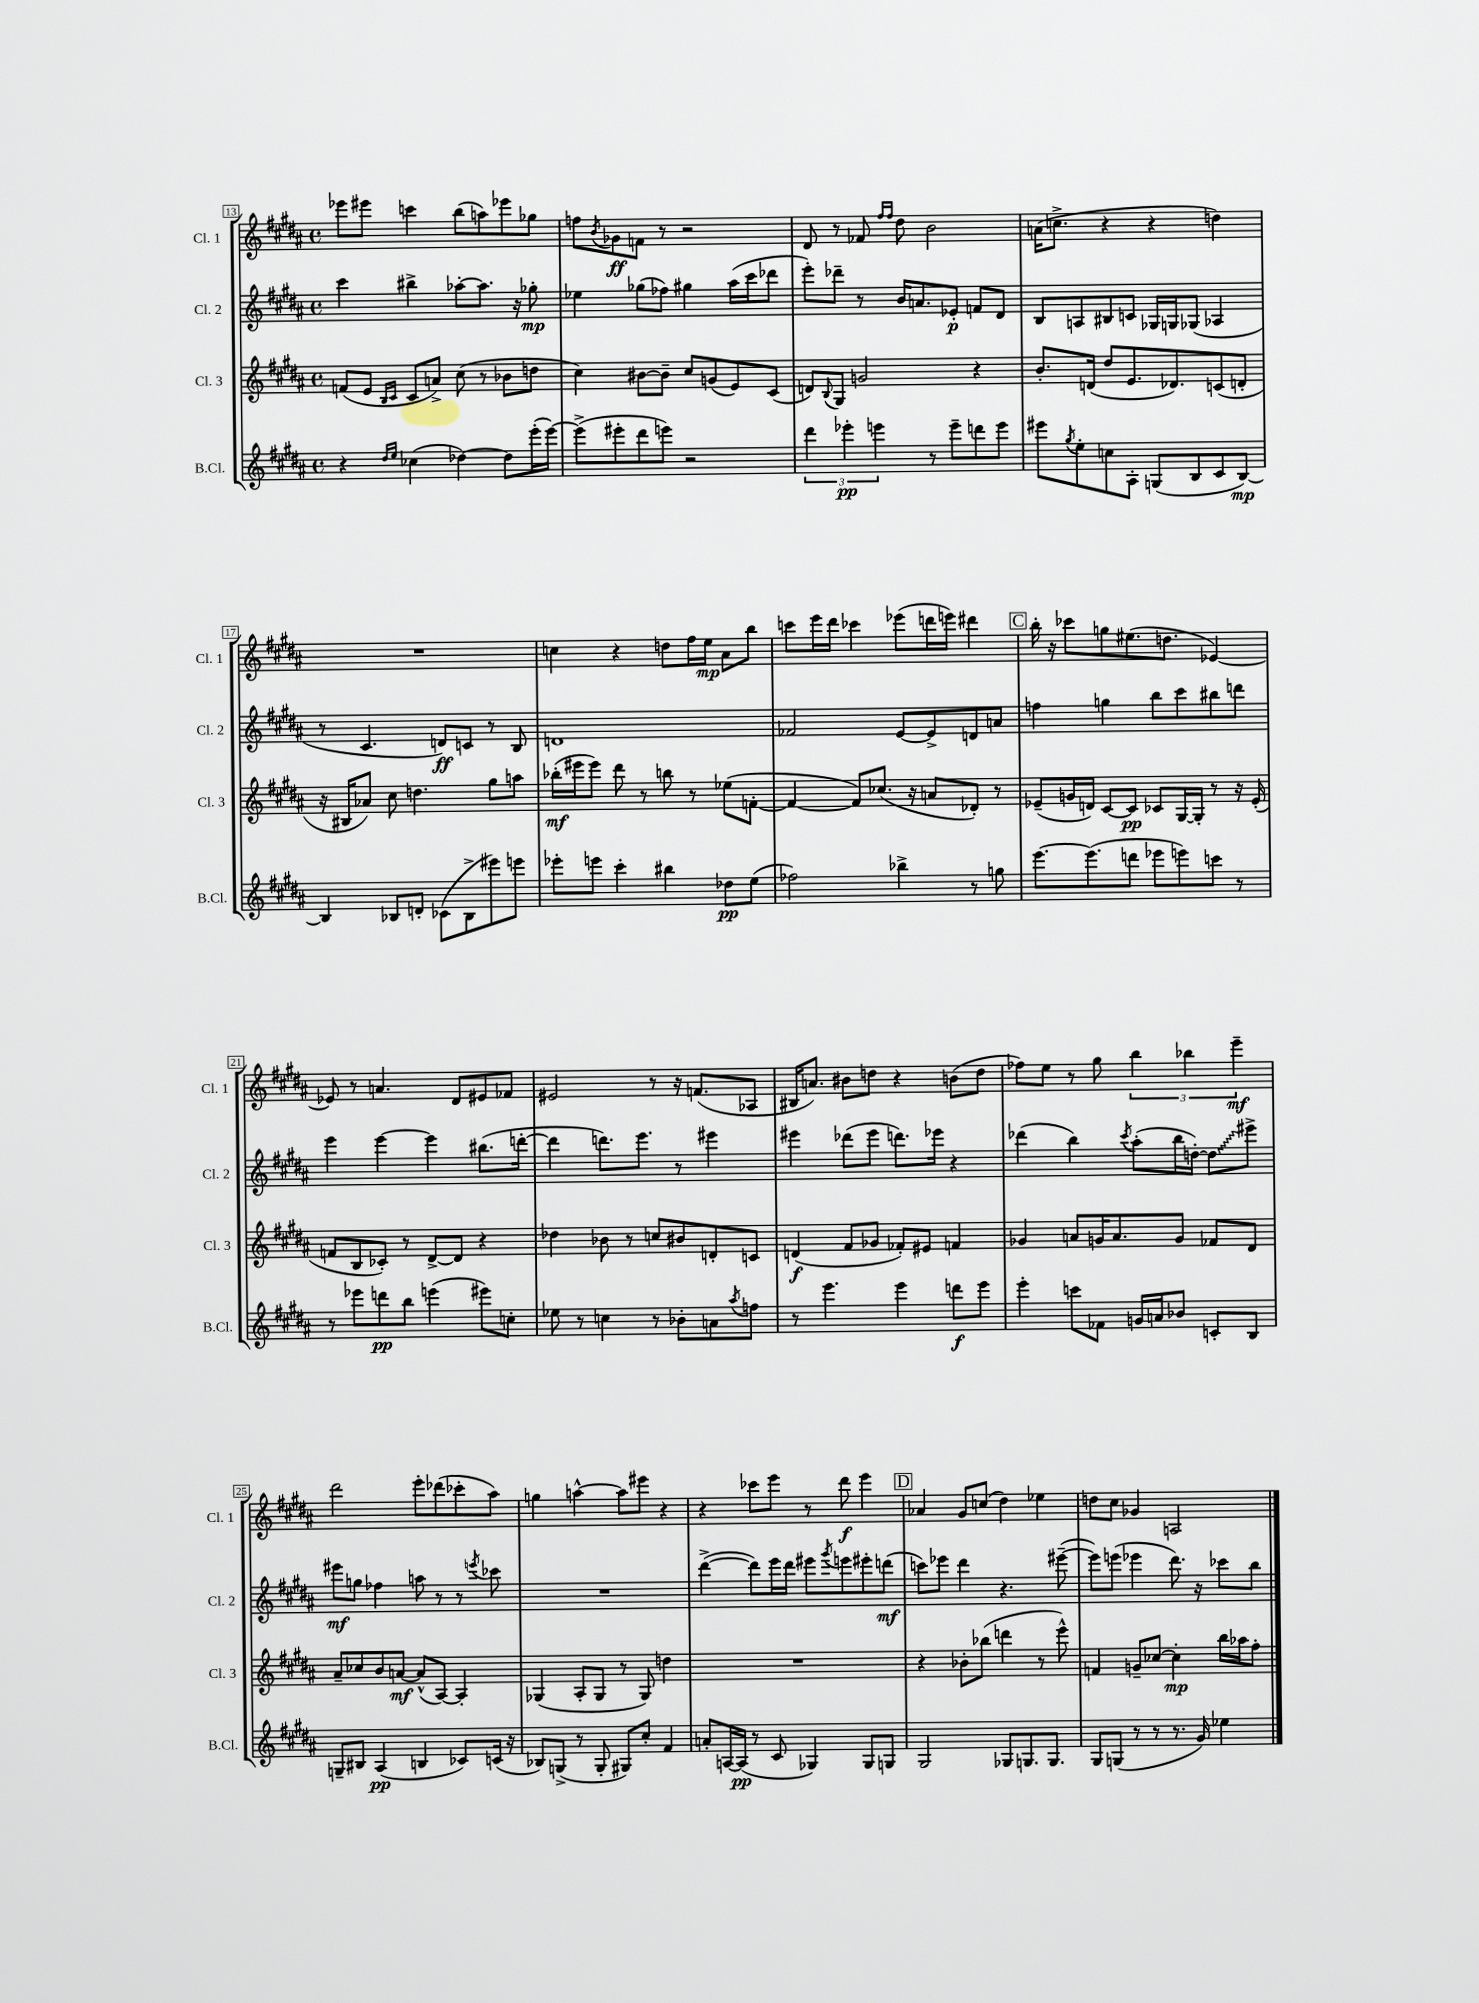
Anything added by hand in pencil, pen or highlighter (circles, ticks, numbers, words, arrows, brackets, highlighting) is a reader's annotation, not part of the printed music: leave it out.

**kern	**kern	**kern	**kern
*staff4	*staff3	*staff2	*staff1
*clefG2	*clefG2	*clefG2	*clefG2
*k[f#c#g#d#a#]	*k[f#c#g#d#a#]	*k[f#c#g#d#a#]	*k[f#c#g#d#a#]
*M4/4	*M4/4	*M4/4	*M4/4
*met(c)	*met(c)	*met(c)	*met(c)
4r	(8f	4ccc#	8eee-
.	8e	.	8eee#
16qqdd#	16qqB	.	.
16qqee	16qqc#	.	.
(4cc-	8c#	4bb#^	4ccc
.	8a^)	.	.
[4dd-)	(8cc#	[8aa-'	(8bb
.	8r	8.aa-]	8aa)
8dd-]	8b-	.	8eee-
.	.	16r	.
(16eee'	8dd	8gg-'	8gg-
[16eee)	.	.	.
=	=	=	=
(8eee^]	4cc#)	4ee-	8ff
.	.	.	8qb
8eee#'	.	.	8g-
8ddd#	[8b#	(8gg-	8f
8eee)	8b#~]	8ff-)	8r
2r	8cc#	4gg#	2r
.	(8g	.	.
.	8e)	(16aa#	.
.	.	16ccc#	.
.	(8c#	8ddd-	.
=	=	=	=
6ddd#	8d)	8eee')	8d#
.	8qqB	.	.
.	8G#	8ddd-~	8r
6eee-'	.	.	.
.	2g	8r	8f-
6eee	.	.	.
.	.	.	16qqff#
.	.	.	16qqff#
.	.	16b	8dd#
.	.	8.a	.
8r	.	.	2b
8eee~	.	8e-'	.
8ddd	4r	8f	.
8eee	.	8d#	.
=	=	=	=
8eee#	8.b'	8B	(16a
.	.	.	8.cc^
8qgg#	.	.	.
8ee'	.	8A	.
.	(16d	.	.
8cc	8dd#	8B#	4r
8A#'	8.e	8c	.
(8G	.	16G-	4r
.	8.d-)	16G	.
8B	.	(8G-	.
8c#	(8c	4A-	4dd)
[8B)	8d'	.	.
=	=	=	=
4B]	16r	8r	1r
.	16B#	.	.
.	8a-)	4.c#	.
8B-	8cc#	.	.
8d'	4.dd	.	.
(8c-	.	8d)	.
8B-^	.	8c	.
8eee#)	8gg#	8r	.
8eee	8aa	8B	.
=	=	=	=
8eee-'	(16bb-'	1d	4cc
.	16eee#	.	.
8eee	8eee#)	.	.
4ccc#'	8ddd#	.	4r
.	8r	.	.
4bb#	8bb	.	8dd
.	8r	.	16ff#
.	.	.	16ee
8dd-	(8ee-	.	8a#
(8ee	[8f'	.	8bb
=	=	=	=
2ff-)	4f_	2f-	8ccc
.	.	.	16eee
.	.	.	16ddd#
.	8f])	.	4ccc-
.	(8.cc-	.	.
4bb-^	.	[8e	(8eee-
.	16r	.	.
.	8a	8e^]	16ddd
.	.	.	16eee)
8r	8d-')	8d	4ddd#
8gg	8r	8a	.
=	=	=	=
[8.eee	(8e-~	4ff	16bb'
.	.	.	16r
.	16g	.	8ccc-
(8.eee]	16d)	.	.
.	[8c#	4gg	8gg
8ddd	8c#]	.	(8.ee#
8eee-	8c-	8bb	.
.	.	.	8.dd
8eee)	[16G#	8ccc#	.
.	16G#']	.	.
8ccc	8r	8bb#	[4e-)
8r	16r	8ddd	.
.	(16e-'	.	.
=	=	=	=
8r	8f	4eee	8e-]
8eee-	8B	.	8r
8ddd	8c-')	[4eee	4.a
8bb	8r	.	.
(4eee	[8d#^	4eee]	.
.	8d#]	.	8d#
8eee#)	4r	(8.bb#	8e#
8cc'	.	.	8f-
.	.	[16ddd'	.
=	=	=	=
8ee-	4dd-	4ddd]	2e#
8r	.	.	.
4cc	8b-	8.ddd)	.
.	8r	.	.
.	.	8.eee	.
8r	8cc	.	8r
8b-'	8b#	8r	16r
.	.	.	(8.f
8a	8d'	4eee#	.
8qaa#	.	.	.
8ff	8c	.	8A-
=	=	=	=
8r	(4d	4eee#	16B#
.	.	.	8.a)
4.eee	.	.	.
.	8f#	(8ddd-	8b#
.	8g-	8eee#	8dd
4eee	8f-')	8.ddd)	4r
.	8e#	.	.
.	.	16eee-	.
8ddd	4f	4r	(8b
8eee	.	.	8dd
=	=	=	=
4eee'	4g-	(4ddd-	8ff-)
.	.	.	8ee
8ccc	8a	4bb)	8r
8f-	16g	.	8gg#
.	8.a	.	.
.	.	8qccc#	.
16g	.	(8aa#'	6bb
16a	.	.	.
8b-	8g	16bb	.
.	.	.	6bb-
.	.	[16dd')	.
8c'	8f-	8dd]	.
.	.	.	6eee~
8B	8d#	8eee#^	.
=	=	=	=
8G~	8a#~	8eee#	2ddd#
8B#	8cc-	8gg	.
(4A#	8b	4ff-	.
.	[8a	.	.
4B	(8a^^]	8aa	8eee'
.	[8A#)	8r	(8ddd-
8c-)	4A#']	8r	8ccc-'
.	.	8qeee	.
(16c	.	8ccc-	8aa#)
16r	.	.	.
=	=	=	=
8B-)	(4G-	1r	4gg
(8G^	.	.	.
8r	8A#'	.	[4aa^^
8G'	8G-	.	.
8G#)	8r	.	8aa]
8cc#'	8G-)	.	8eee#
4f#	4dd	.	4r
=	=	=	=
8a'	1r	([4ddd#^	4r
[16A	.	.	.
(16A]	.	.	.
8r	.	8ddd#])	8ccc-
8c#	.	16eee	8eee
.	.	16ddd#	.
4G-)	.	8eee#	8r
.	.	8qggg#	.
.	.	8eee	8ddd#
8G-	.	8eee#'	4eee
8G	.	(8ddd	.
=	=	=	=
2G#	4r	8ccc)	4a-
.	.	8eee-	.
.	8b-'	4ddd#	8g#
.	(8bb-	.	(8cc
8G-	4ddd	4.r	4dd#)
8.G	.	.	.
.	8r	.	4ee-
8.G	.	.	.
.	8eee^^)	([8eee#~	.
=	=	=	=
8G#	4f	8eee#])	8dd
(8G	.	(8eee	8cc#
8r	8g~	4eee-	4g-
8r	[8cc-	.	.
8.r	4cc-']	8.ddd#)	2A
16g#)	.	16r	.
4ee-	16bb	8ccc-	.
.	16aa-	.	.
.	8ff#'	8bb	.
==	==	==	==
*-	*-	*-	*-
